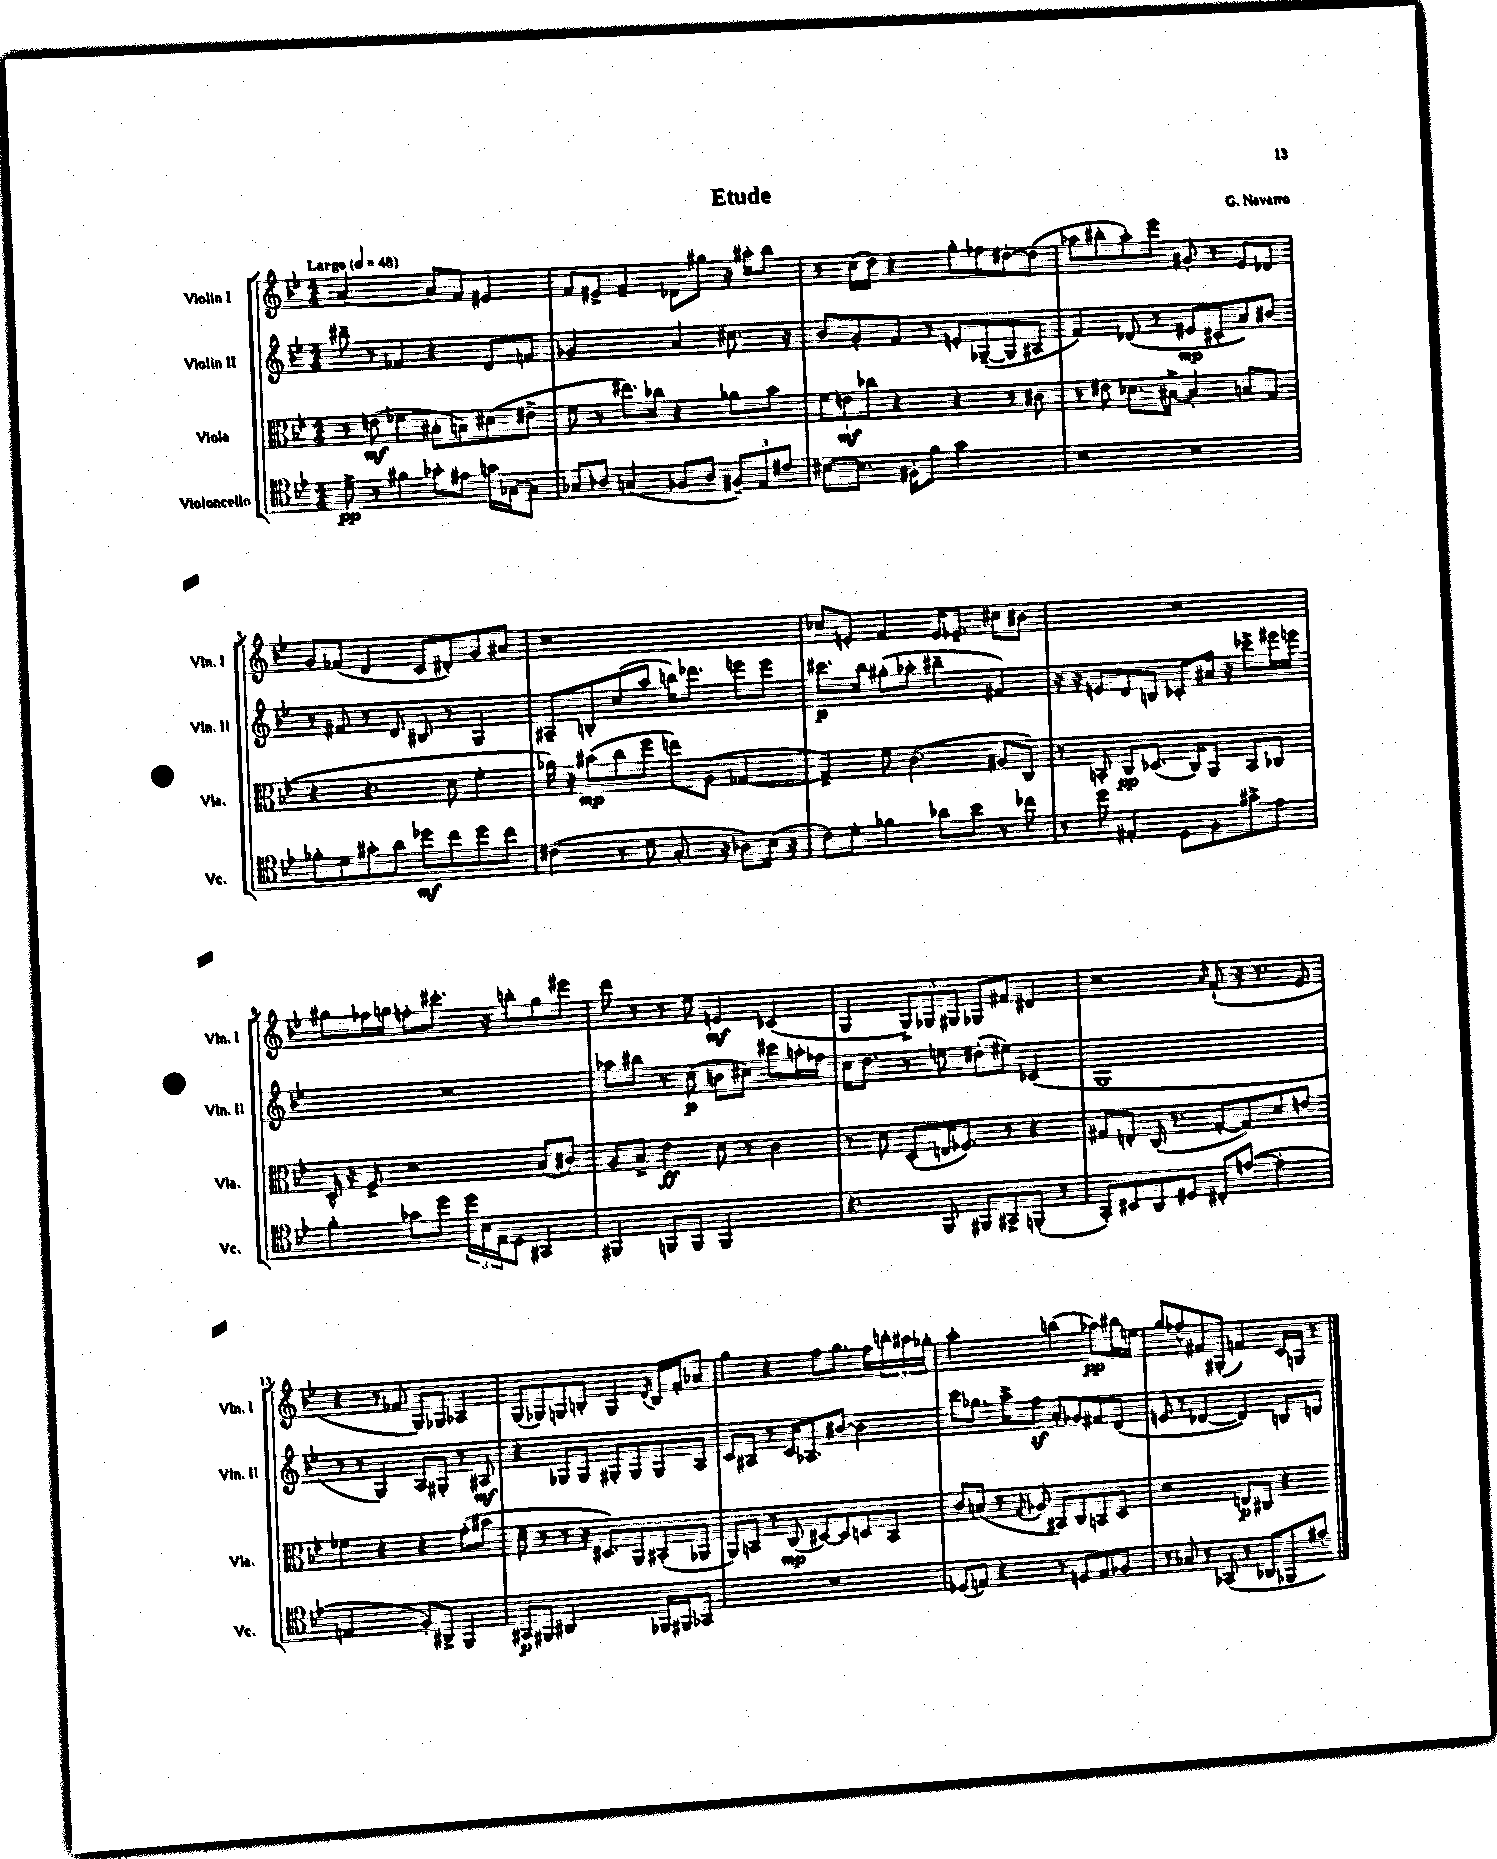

**kern	**kern	**kern	**kern
*staff4	*staff3	*staff2	*staff1
*clefC4	*clefC3	*clefG2	*clefG2
*k[b-e-]	*k[b-e-]	*k[b-e-]	*k[b-e-]
*M4/4	*M4/4	*M4/4	*M4/4
*MM48	*MM48	*MM48	*MM48
8d^\	8r	8bb#~\	[2a/
8r	(8e\	8r	.
4f#\	4f-\	4f-/	.
8g-'\L	8B#'\L	4r	8a/]L
8e#\J	8B\)	.	8f/J
16g\LL	(8d#\	8d/L	4e#/
[16G-\J	.	.	.
8G-\]J	8e#^\J	8f/J	.
=	=	=	=
8G-/L	8f\	2g-/	8f/L
8A-/J	8r	.	8e#^/J
(4G/	8.ee#\L)	.	4f~/
.	16cc-\Jk	.	.
8F-/L	4r	4a/	8d-\L
8A-/J	.	.	8gg#\J
12F#~/L)	8a-\L	8.cc#\	16r
.	.	.	16aa#'\LK
12E-/	.	.	.
.	8b-\J	.	8bb-\J
12c#/J	.	.	.
.	.	16r	.
=	=	=	=
[8B#\L	12f\L	8b-/L	8r
.	12e\	.	.
8.B#\]J	.	8g'/	(16cc\LL
.	12cc-\J	.	.
.	.	.	16dd\JJ)
.	4r	8f/J	4r
16F#'\LK	.	.	.
8f\J	.	8r	.
2g\	4r	8e'/L	8gg'\L
.	.	([8G-~/	8ff-\
.	8r	8G-/]	[8dd#'\
.	8c#\	8A#/J	(8dd#\]J
=	=	=	=
2r	8r	4f/)	8aa-\L
.	8e#\	.	8bb#'\
.	8.d-\L	(8d-/	8aa-'\)
.	.	8r	8eee-\J
.	[16B#^\Jk	.	.
2r	4B#'/]	8e#/L	8g#'/
.	.	8c#'/	8r
.	8B/L	8a/)	8e-/L
.	(8G/J	8b#/J	8d-/J
=	=	=	=
8f-'\L	4r	8r	8g/L
8d\	.	8f#/	(8f-/J
8g#'\	4.r	8r	4d/
8a\J	.	8d/	.
8dd-\L	.	8B#/	8c/L
8cc\	8d\	8r	8d#'/)
8dd-\	4f'\	4G/	8g/
8cc\J	.	.	8a#/J
=	=	=	=
(4c#\	16a-\)	8A#~/L	1r
.	16r	.	.
.	(8b#\L	8B'/	.
8r	8cc\	(8cc/	.
8d\	8ff\J	8aa/J	.
8.G'/	8ee\L)	16bb\LK)	.
.	.	8.ddd-\J	.
.	(8A\J	.	.
16r	.	.	.
8A-\L)	[4G-/	8eee\L	.
(16B-\Jk	.	8eee\J	.
16r	.	.	.
=	=	=	=
8c\L)	4G-^/])	8.ccc#\L	8cc-/L
8d'\J	.	.	8e'/J
.	.	16bb-\Jk	.
4f-\	8f\	(8gg#'\L	4f/
.	(4.c\	8aa-'\J	.
8a-\L	.	4bb#~\	16e/LK
.	.	.	8.e-~/J
8b-\J	.	.	.
8r	8A#/L	4f#/)	8cc#\L
8cc-\	8C/J)	.	8b#\J
=	=	=	=
8r	8r	16r	1r
.	.	16r	.
8dd\	8BB'/	8e/L	.
4E#'/	8C/L	8d/	.
.	(8.D-/J	8B/J	.
8D\L	.	8c-'/L	.
.	16C/LK)	.	.
8F\	8AA/J	16a#/Jk	.
.	.	16r	.
8g#^\	8BB/L	8ccc-^\L	.
8e-\J	8C-/J	16eee#\L	.
.	.	16eee\JJ	.
=	=	=	=
4f'\	16D^^/	1r	8gg#\L
.	16r	.	.
.	8F^/	.	16ff-\L
.	.	.	16gg\JJ
8g-\L	2r	.	8ff'\L
8dd\J	.	.	8.ccc#'\J
24dd\LL	.	.	.
24B-\	.	.	.
.	.	.	16r
24E-\J	.	.	.
8D\J	.	.	8bb'\L
4GG#/	(8B-/L	.	8gg\
.	8c#/J)	.	8eee#\J
=	=	=	=
4FF#/	8A/L	8aa-\L	8ddd\
.	8B-^/J	8bb#\J	8r
8FF/L	4e-\	8r	8r
8FF/J	.	(8cc\	8ee-\
2FF/	8d\	8b\L	4e/
.	8r	8cc#\J)	.
.	4c\	8ccc#\L	(4c-/
.	.	16aa'\L	.
.	.	16ff-\JJ	.
=	=	=	=
4.r	8r	16cc\LK	4G/
.	.	8.dd\J	.
.	8d\	.	.
.	(8D'/L	8r	12G^/L)
.	.	.	12G-/
8FF/	16E/K	8ee\	.
.	.	.	12G#/J
.	8.F-/J)	.	.
8FF#/L	.	(8dd#'\L	8G-/L
8GG#^/	8r	8ee#\J)	8f#/J
(8FF'/J	4r	(4c-/	4d#/
8r	.	.	.
=	=	=	=
8GG'/L)	8G#/L	1G	2r
8BB#/	8E'/J	.	.
8AA/	(16C/	.	.
.	8.r	.	.
8D#/J	.	.	.
.	.	.	16qqa/
8C#'/L	[8G#'/L	.	(8f`/
([8e/J	8G#/])	.	16r
.	.	.	8.r
4e'\]	8d/	.	.
.	8e/J	.	8e-/
=	=	=	=
2E/	4f-\	8r	4r
.	.	8r	.
.	4r	4G/)	8r
.	.	.	8f-/
8F'/L)	4r	8A/L	8G/L)
8AA#^/J	.	8G#'/J	8G-/J
4FF/	(8g'\L	8r	4A-/
.	8b#\J	8A#/	.
=	=	=	=
8GG#/L	8d~\	4r	(8G/L
8FF#/J	8r	.	8G-/)
2AA#/	8r	8G-/L	8G/
.	16r	8G-/J	8B'/J
.	8.D#/L)	.	.
.	.	8G#'/L	4G/
.	8AA/	8G#/	.
.	.	.	8qd/
16FF-/LL	(8BB#'/	8G#/	16B/LL
16FF#/J	.	.	16f'/J
8GG-/J	8AA-/J	8A/J	8a-/J
=	=	=	=
1r	8AA/L)	8c/L	4gg\
.	8BB/J	8A#/J	.
.	8r	8r	4r
.	(8C/	16c/LK	.
.	.	8.A-/	.
.	[8D#/L)	.	8ff\L
.	8D#/]	[8b#/J	8.gg\J
.	8D/	4b#\]	.
.	.	.	16ff\LL
.	8BB/J	.	24bb'\
.	.	.	24aa#\
.	.	.	24gg-'\JJ
=	=	=	=
(8D-/L	8c/L	8ccc\L	2aa'\
8E/J)	(8B/J	8.gg-\J	.
4r	8r	.	.
.	.	16aa^\LK	.
.	8qqG/	.	.
.	8A-/	8ff\J	.
8r	8BB#/L)	8a'/L	(4bb\
8D/L	8C/	8g-/	.
8E/	8BB/	8f#/	8aa-\L)
8F-/J	8D/J	(8d/J	16bb#\L
.	.	.	16ee\JJ
=	=	=	=
8r	2r	8e/	8gg/L
8G-/	.	8r	8ff-^^/
8r	.	[4d-/	8f#/
(8GG-/	.	.	(8G#'/J
8r	8E/L	4d-/])	4f/)
8AA-/L	8C#/J	.	.
8FF-/	4r	8B/L	16c/LL
.	.	.	16G/JJ
8e#'/J)	.	8d/J	8r
==	==	==	==
*-	*-	*-	*-
